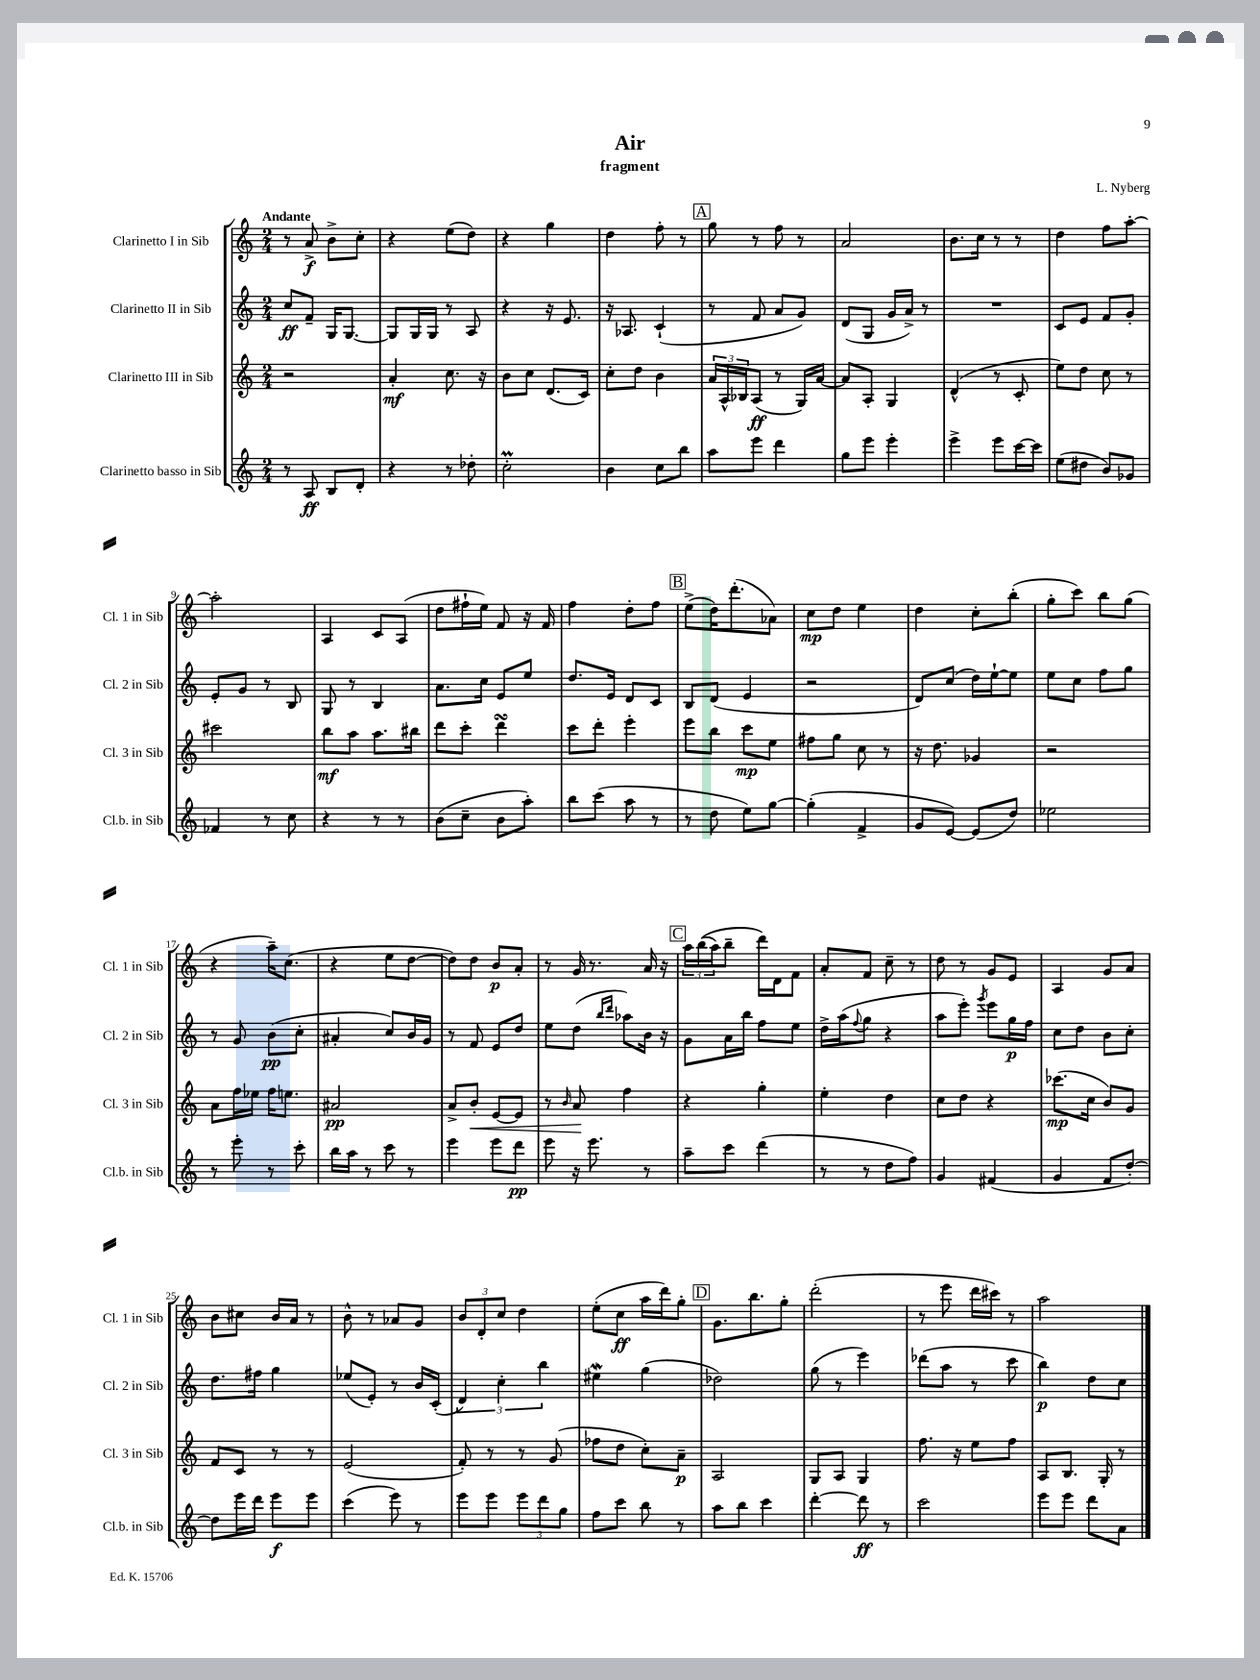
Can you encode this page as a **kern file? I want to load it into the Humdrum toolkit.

**kern	**kern	**kern	**kern
*staff4	*staff3	*staff2	*staff1
*clefG2	*clefG2	*clefG2	*clefG2
*k[]	*k[]	*k[]	*k[]
*M2/4	*M2/4	*M2/4	*M2/4
8r	2r	8cc	8r
8A	.	8f~	8a^
8B	.	16G	8b^
.	.	[8.G	.
8d'	.	.	8cc'
=	=	=	=
4r	4a'	8G]	4r
.	.	16G	.
.	.	16G	.
8r	8.cc	8r	(8ee
8dd-'	.	8A	8dd)
.	16r	.	.
=	=	=	=
2cc'	8b	4r	4r
.	8cc	.	.
.	(8.d	16r	4gg
.	.	8.e	.
.	16c)	.	.
=	=	=	=
4b	8cc'	16r	4dd
.	.	8.A-	.
.	8dd	.	.
8cc	4b	(4c`	8ff'
8bb	.	.	8r
=	=	=	=
8aa	24a	8r	8gg
.	24A^^	.	.
.	24B-	.	.
8eee	(8A	8f	8r
4ddd	8r	8a	8ff
.	16G)	8g)	8r
.	[16a	.	.
=	=	=	=
8gg	8a]	(8d	2a
8eee	8A'	8G	.
4eee'	4G	16g	.
.	.	16a^)	.
.	.	8r	.
=	=	=	=
4eee^	(4d^^	2r	8.b
.	.	.	16cc
8eee	8r	.	8r
[16ccc	8c'	.	8r
16ccc]	.	.	.
=	=	=	=
(8ee	8ee)	8c	4dd
8dd#	8dd	8e	.
8b)	8cc	8f	8ff
8g-	8r	8g'	[8aa'
=	=	=	=
4f-	2ccc#	8e'	2aa']
.	.	8g	.
8r	.	8r	.
8cc	.	8B	.
=	=	=	=
4r	8bb	8G	4A
.	8aa	8r	.
8r	8.aa	4B	8c
8r	.	.	(8A
.	16bb#	.	.
=	=	=	=
(8b	8ddd	8.a	8dd
8cc~	8ccc'	.	16ff#`
.	.	16cc	16ee)
8b	4ddd	8e	8f
8aa')	.	8ee	16r
.	.	.	16f
=	=	=	=
8bb	8ccc	8.dd	4ff
(8ccc	8ddd'	.	.
.	.	16e	.
8aa	4eee'	8d	8dd'
8r	.	8c	8ff
=	=	=	=
8r	8eee	8B	(8ee^
8dd	8bb	(8d	16dd)
.	.	.	(8.ddd'
8ee)	8ccc	4e	.
[8gg	8ee	.	8a-)
=	=	=	=
(4gg']	8ff#	2r	8cc
.	8gg	.	8dd
4f^	8cc	.	4ee
.	8r	.	.
=	=	=	=
8g	16r	8d)	4dd
.	8.dd	.	.
[8e)	.	(8cc	.
(8e]	4g-	16dd)	8cc'
.	.	[16ee`	.
8dd)	.	8ee]	(8bb'
=	=	=	=
2ee-	2r	8ee	8gg'
.	.	8cc	8ccc)
.	.	8ff	8bb
.	.	8gg	(8gg
=	=	=	=
8r	8a	8r	4r
8eee'	16ff	8g	.
.	16ee-	.	.
8r	16ff	(8b	16aa~)
.	8.ee	.	(8.cc
8ccc'	.	8cc'	.
=	=	=	=
16bb	2a#	4a#'	4r
16aa	.	.	.
8r	.	.	.
8ccc	.	8cc)	8ee
8r	.	16b	[8dd
.	.	16g	.
=	=	=	=
4eee	8a^	8r	8dd])
.	8b'	8f	8dd
8eee	[8e	8e	8b
8ddd	8e]	8dd	8a'
=	=	=	=
8eee	8r	8ee	8r
.	16qqb	.	.
16r	8a	(8dd	16g
8.eee	.	.	8.r
.	.	16qqbb	.
.	.	16qqddd	.
.	4ff	8aa-)	.
8r	.	16b	16a
.	.	16r	16r
=	=	=	=
8aa~	4r	8g	24aa
.	.	.	&((24bb
.	.	.	24aa)
8ccc	.	16a	8bb~
.	.	16bb	.
(4ddd	4gg'	8ff	16ddd&)
.	.	.	16d
.	.	8ee	8f
=	=	=	=
8r	4ee'	16dd^	8a'
.	.	(16aa	.
.	.	8qqff	.
8r	.	8gg	8f
8dd	4dd	4r	8cc~
8ff)	.	.	8r
=	=	=	=
4g	8cc	8aa	8dd
.	8dd	8eee')	8r
.	.	8qggg	.
(4f#	4r	8eee	8g
.	.	16gg	8e
.	.	16ff	.
=	=	=	=
4g	(8.ccc-	8cc	4A
.	.	8dd	.
.	16cc	.	.
8f	8b)	8b	8g
[8dd')	8g	8cc'	8a
=	=	=	=
8dd]	8f	8.dd	8b
16eee	8c	.	8cc#
16ddd	.	16ff#	.
8eee	8r	4gg	16b
.	.	.	16a
8eee	8r	.	8r
=	=	=	=
(4ccc	(2e	(8ee-	8b^^
.	.	8e')	8r
8eee)	.	8r	8a-
8r	.	16b	8g
.	.	(16c'	.
=	=	=	=
8eee	8f')	6d)	12b
.	.	.	12d'
8eee	8r	.	.
.	.	6cc'	12cc
12eee	8r	.	4dd
12ddd	.	6bb	.
.	(8g	.	.
12gg	.	.	.
=	=	=	=
8ff	8ff-	4ee#	(8ee'
8ccc	8dd	.	8cc
8bb	8cc')	(4gg	16aa
.	.	.	16ddd)
8r	8a~	.	8gg'
=	=	=	=
8aa	2A	2dd-)	8.g
8bb	.	.	.
.	.	.	8.bb
4ccc	.	.	.
.	.	.	8gg'
=	=	=	=
[4ddd'	8G	(8gg	(2ddd'
.	8A	8r	.
8ddd]	4G	4eee)	.
8r	.	.	.
=	=	=	=
2ccc	8.ff	(8ddd-	8r
.	.	8aa	8eee
.	16r	.	.
.	8ee	8r	16ddd
.	.	.	16ccc#)
.	8ff	8ccc	8r
=	=	=	=
8eee	8A	4bb)	2aa
8eee	8.B	.	.
8ddd	.	8dd	.
.	16G'	.	.
8a	8r	8cc	.
==	==	==	==
*-	*-	*-	*-
